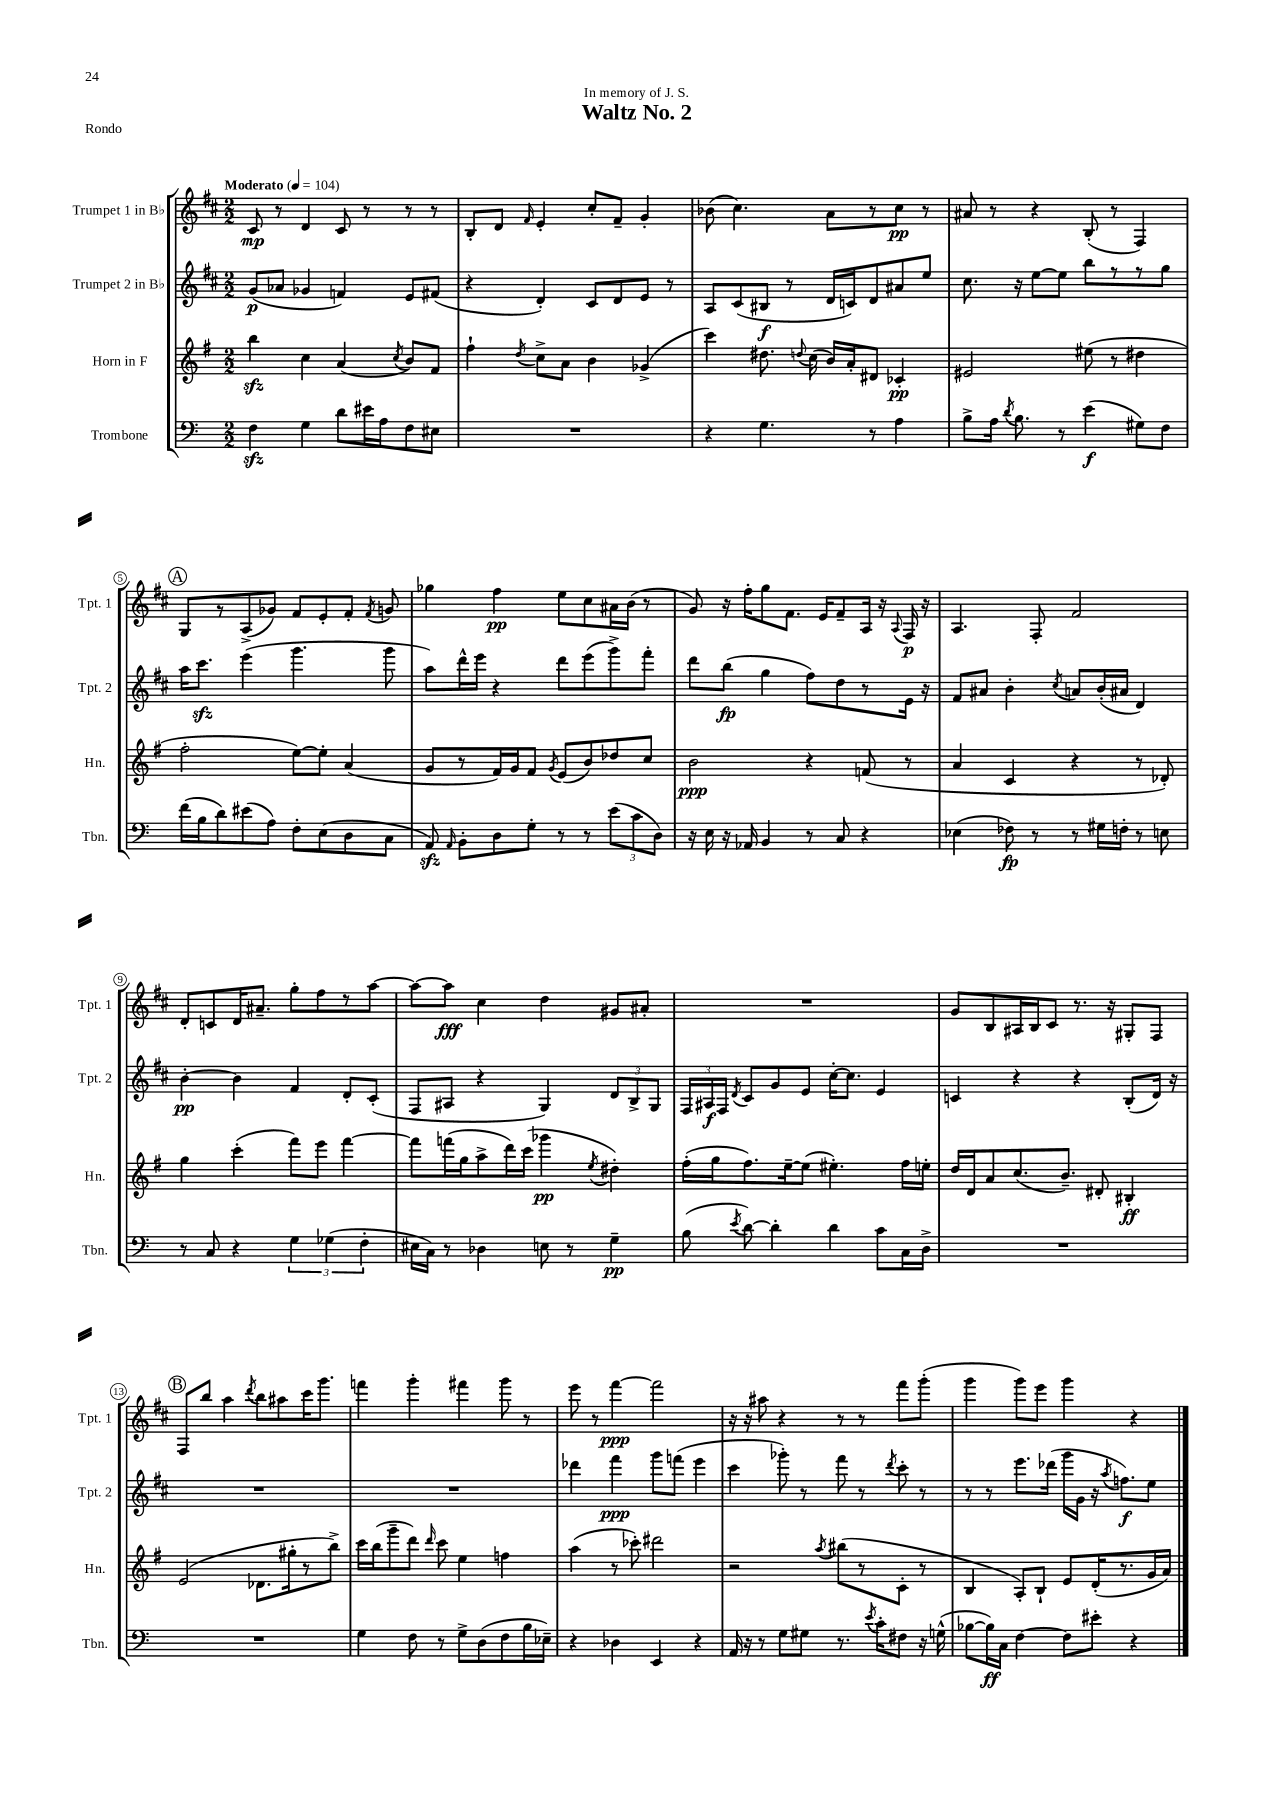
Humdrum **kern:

**kern	**kern	**kern	**kern
*staff4	*staff3	*staff2	*staff1
*clefF4	*clefG2	*clefG2	*clefG2
*k[]	*k[f#]	*k[f#c#]	*k[f#c#]
*M2/2	*M2/2	*M2/2	*M2/2
*MM104	*MM104	*MM104	*MM104
4F\	4bb\	(8g/L	8c#/
.	.	8a-/J	8r
4G\	4cc\	4g-/	4d/
8d\L	(4a/	4f/)	8c#/
16e#\L	.	.	8r
16A\J	.	.	.
.	8qcc/	.	.
8F\	8b/L)	8e/L	8r
8E#\J	8f#/J	(8f#/J	8r
=	=	=	=
1r	4ff#`\	4r	8B'/L
.	.	.	8d/J
.	8qdd/	.	16qqf#/
.	8cc^\L	4d'/)	4e'/
.	8a\J	.	.
.	4b\	8c#/L	8cc#'/L
.	.	8d/	8f#~/J
.	(4g-^/	8e/J	4g'/
.	.	8r	.
=	=	=	=
4r	4ccc\)	8A/L	(8b-\
.	.	(8c#/	4.cc#\)
4.G\	8.dd#\	8B#/J	.
.	.	8r	.
.	8qqdd/	.	.
.	(16cc\	.	.
.	16b/LL)	16d/LL	8a\L
.	16a'/J	16c/J)	.
8r	8d#/J	8d/	8r
4A\	4c-'/	8a#/	8cc#\J
.	.	8ee/J	8r
=	=	=	=
8B^\L	2e#/	8.cc#\	8a#/
16A\Jk	.	.	8r
8qd/	.	.	.
8.B\	.	16r	.
.	.	[8ee\L	4r
8r	.	8ee\]J	.
(4e\	(8ee#\	8bb\L	(8B'/
.	8r	8r	8r
8G#\L)	4dd#\	8r	4F#/)
8F\J	.	8gg\J	.
=	=	=	=
(16f\LL	2ff#'\	16aa\LK	8G/L
16B\J	.	8.ccc#\J	.
8d\)	.	.	8r
(8e#\	.	(4eee\	(8A^/
8A\J)	.	.	8g-/J)
8F'\L	[8ee\L)	4.ggg\	8f#/L
(8E\	8ee'\]J	.	8e'/
8D\	(4a/	.	8f#'/J
.	.	.	8qf#/
8C\J	.	8ggg\	8g/
=	=	=	=
8AA/)	8g/L	8aa\L)	4gg-\
16qqAA/	.	.	.
8BB'\L	8r	16ddd^^\L	.
.	.	16eee\JJ	.
8D\	16f#/L)	4r	4ff#\
.	16g/J	.	.
8G'\J	8f#/J	.	.
.	8qg/	.	.
8r	(8e/L	8ddd\L	8ee\L
8r	8b/)	(8eee\	8cc#\
(12e\L	8dd-/	8ggg^\)	16a#\L
.	.	.	(16b\JJ
12c\	.	.	.
.	8cc/J	8fff#'\J	8r
12D\J)	.	.	.
=	=	=	=
16r	2b\	8ddd\L	8g/)
16E\	.	.	.
16r	.	(8bb\J	16r
16AA-/	.	.	16ff#'\LK
4BB/	.	4gg\	8gg\
.	.	.	8.f#\J
8r	4r	8ff#\L)	.
.	.	.	16e/LK
8C/	.	8dd\	8f#~/
4r	(8f/	8r	16A/Jk
.	.	.	16r
.	.	.	8qqA/
.	8r	16e\Jk	16F#/
.	.	16r	16r
=	=	=	=
(4E-\	4a/	8f#/L	4.A/
.	.	8a#/J	.
8F-\)	4c/	4b'\	.
8r	.	.	8F#'/
.	.	8qcc#/	.
8r	4r	8a/L	2f#/
16G#\LL	.	(16b'/L	.
16F'\JJ	.	16a#/JJ	.
8r	8r	4d/)	.
8E\	8d-'/)	.	.
=	=	=	=
8r	4gg\	[4b'\	8d'/L
8C/	.	.	8c/
4r	(4ccc'\	4b\]	16d/K
.	.	.	8.a#~/J
6G\	8fff#\L)	4f#/	8gg'\L
.	8eee\J	.	8ff#\
(6G-\	.	.	.
.	[4fff#\	8d'/L	8r
6F'\	.	.	.
.	.	(8c#'/J	[8aa\J
=	=	=	=
16E#\LL	8fff#\]L	8F#/L	8aa\_L
16C\JJ)	.	.	.
8r	(16fff\L	8A#/J	8aa\]J
.	16gg\J	.	.
4D-\	8aa^\	4r	4cc#\
.	16ddd\L)	.	.
.	(16ccc\JJ	.	.
8E\	4ggg-\	4G/)	4dd\
8r	.	.	.
.	8qee/	.	.
4G~\	4dd#'\)	12d/L	8g#/L
.	.	12B^/	.
.	.	.	8a#'/J
.	.	12G/J	.
=	=	=	=
(8B\	(16ff#'\LL	24F#/LL	1r
.	.	24A#/	.
.	16gg\J	.	.
.	.	24F#/JJ	.
8qe/	.	8qd/	.
[8d\)	8.ff#\)	8c#/L	.
4d'\]	.	8g/	.
.	[16ee~\k	.	.
.	(8ee\]J	8e/J	.
4d\	4.ee#'\)	[16cc#'\LK	.
.	.	8.cc#\]J	.
8c\L	.	4e/	.
16C\L	16ff#\LL	.	.
16D^\JJ	16ee'\JJ	.	.
=	=	=	=
1r	16dd/LL	4c/	8g/L
.	16d/J	.	.
.	8a/	.	8B/
.	(8.cc/	4r	16A#/L
.	.	.	16B/J
.	.	.	8c#/J
.	8.b~/J)	.	.
.	.	4r	8.r
.	8d#'/	.	.
.	.	.	16r
.	4B#'/	(8B'/L	8G#'/L
.	.	16d/Jk)	8F#/J
.	.	16r	.
=	=	=	=
1r	(2e/	1r	8F#/L
.	.	.	8bb/J
.	.	.	4aa\
.	.	.	8qddd/
.	8.d-\L	.	8bb\L
.	.	.	8aa#\
.	16gg#'\k	.	.
.	8r	.	16ccc#\K
.	.	.	8.ggg\J
.	8bb^\J)	.	.
=	=	=	=
4G\	16ccc\LL	1r	4fff\
.	(16bb\J	.	.
.	8ggg~\	.	.
8F\	8ddd\J)	.	4ggg'\
.	16qqddd/	.	.
8r	8ccc\	.	.
8G^\L	4ee\	.	4fff#\
(8D\	.	.	.
8F\	4ff\	.	8ggg\
16B\L	.	.	8r
16E-~\JJ)	.	.	.
=	=	=	=
4r	(4aa\	4ddd-\	8eee\
.	.	.	8r
4D-\	8r	4fff#\	[4fff#\
.	8ccc-'\)	.	.
4EE/	2ddd#\	8ggg\L	2fff#\]
.	.	(8fff\J	.
4r	.	4eee\	.
=	=	=	=
16AA/	2r	4ccc#\	16r
16r	.	.	16r
8r	.	.	8aa#\
8G\L	.	8ggg-'\)	4r
8G#\J	.	8r	.
.	8qaa/	.	.
8.r	(8bb#\L	8fff#\	8r
.	8r	8r	8r
8qe/	.	.	.
16c'\LK	.	.	.
.	.	8qddd/	.
8F#\J	8c'\J	8ccc#'\	8fff#\L
16r	8r	8r	(8ggg'\J
(16G^^\	.	.	.
=	=	=	=
[8B-\L	4B/	8r	4ggg\
16B-\]L)	.	8r	.
16C\JJ	.	.	.
[4F\	8A'/L)	8.eee\L	8ggg\L)
.	8B`/J	.	8eee\J
.	.	(16ddd-\Jk	.
8F\]L	8e/L	16ggg\LL	4ggg\
.	.	16g\JJ	.
8e#'\J	(16d'/K	16r	.
.	.	8qaa/	.
.	8.r	8.ff\L)	.
4r	.	.	4r
.	16g/L	8ee\J	.
.	16a/JJ)	.	.
==	==	==	==
*-	*-	*-	*-
